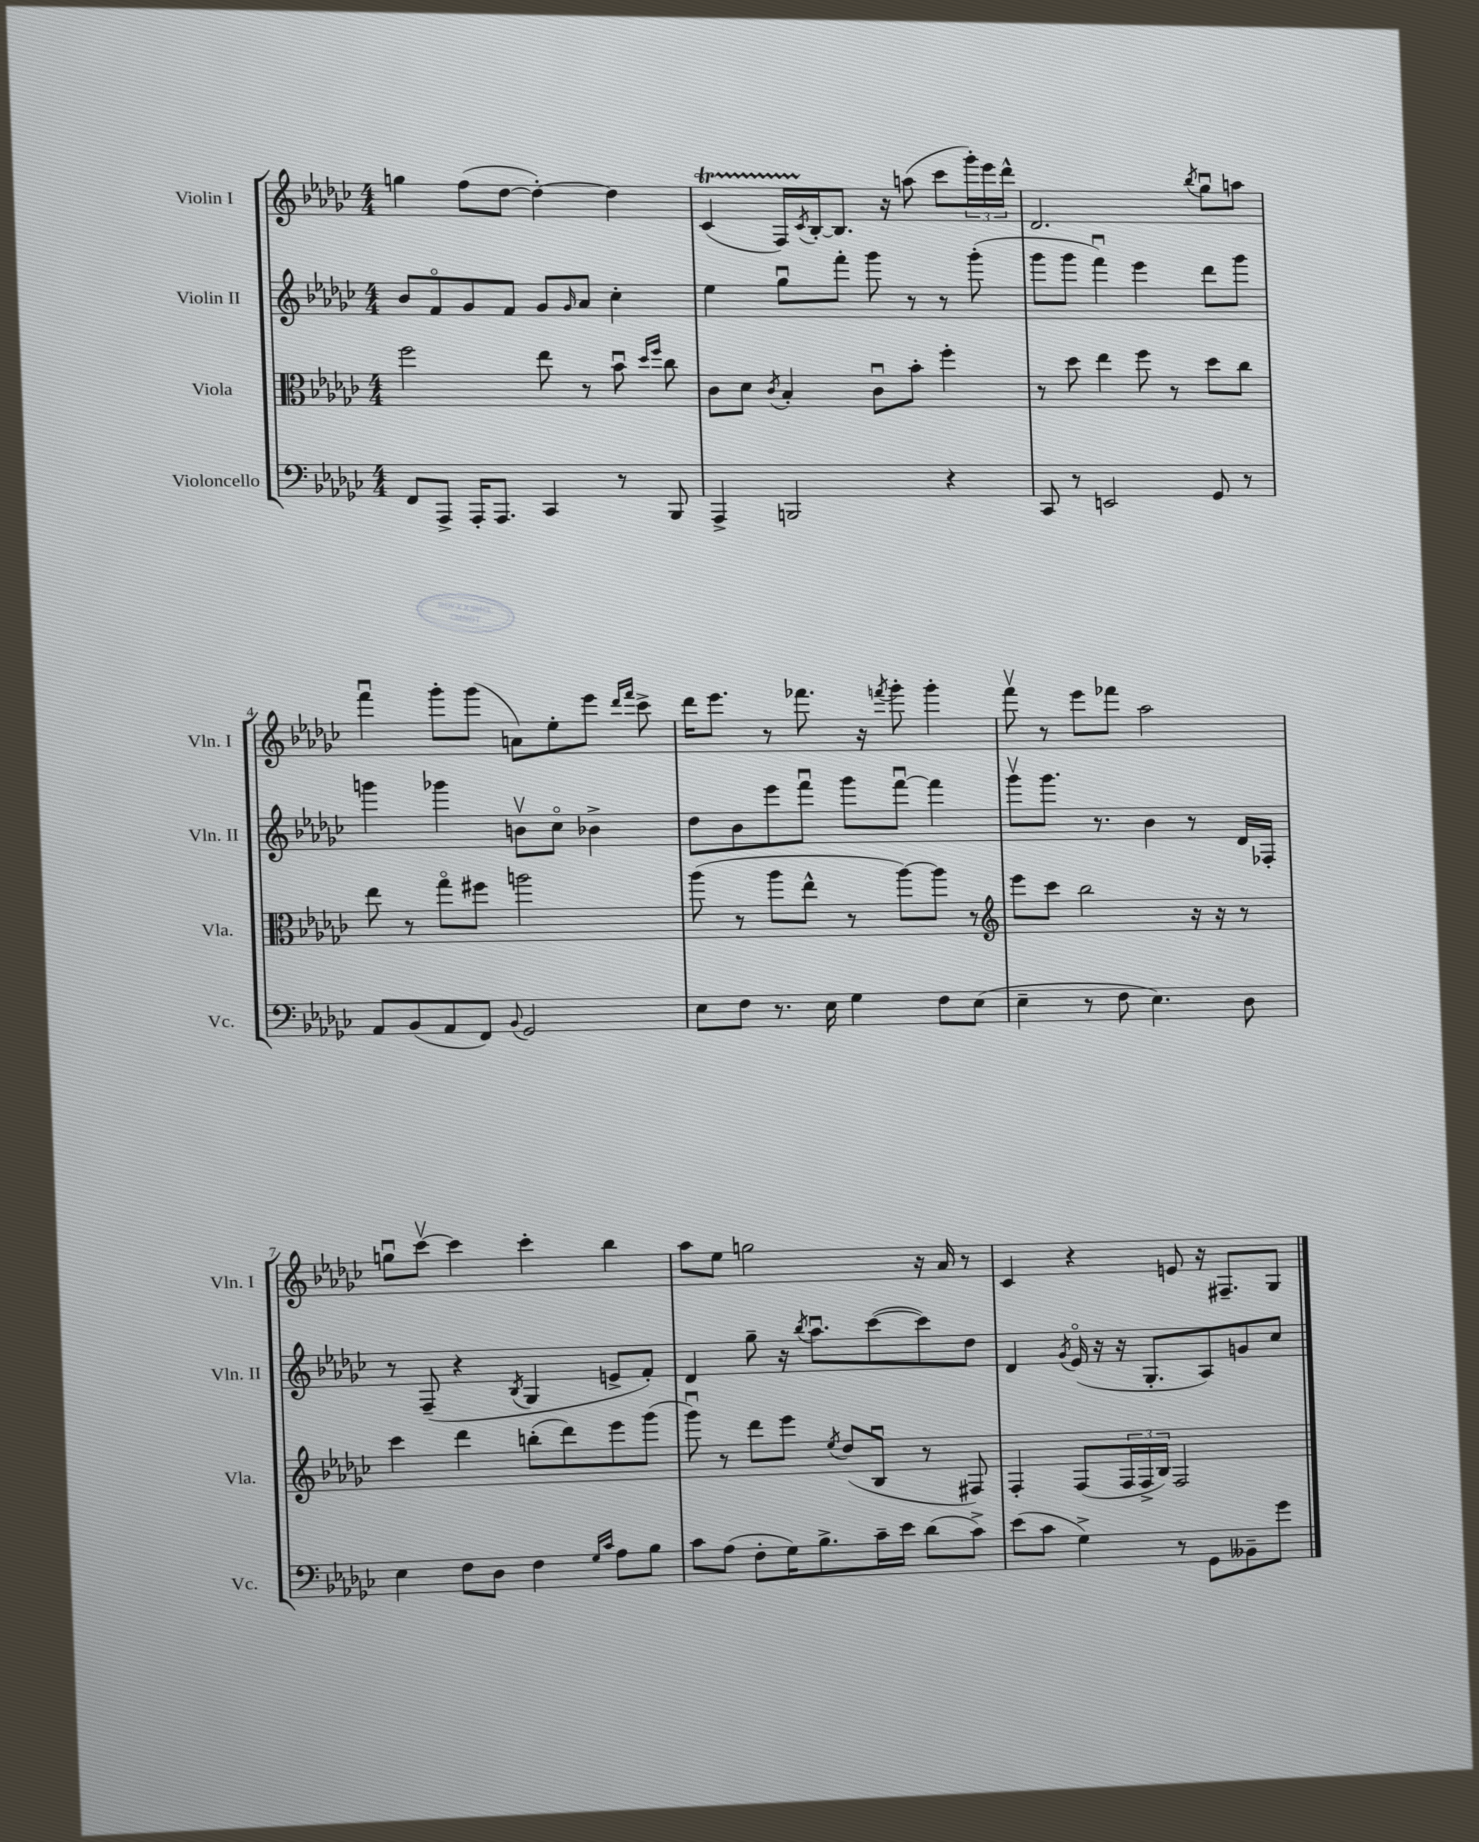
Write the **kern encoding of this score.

**kern	**kern	**kern	**kern
*part4	*part3	*part2	*part1
*staff4	*staff3	*staff2	*staff1
*I"Violoncello	*I"Viola	*I"Violin II	*I"Violin I
*I'Vc.	*I'Vla.	*I'Vln. II	*I'Vln. I
*clefF4	*clefC3	*clefG2	*clefG2
*k[b-e-a-d-g-c-]	*k[b-e-a-d-g-c-]	*k[b-e-a-d-g-c-]	*k[b-e-a-d-g-c-]
*M4/4	*M4/4	*M4/4	*M4/4
=1	=1	=1	=1
8FF/L	2ff\	8b-/L	4ggn\
8AAA-^/J	.	8f/	.
16AAA-'/KL	.	8g-/	(8ff\L
8.AAA-/J	.	.	.
.	.	8f/J	[8dd-\J
4CC-/	8ee-\	8g-/L	4dd-'\_)
.	.	16qqg-/	.
.	8r	8a-/J	.
8r	8b-u\	4cc-'\	4dd-\]
.	16qqdd-/LL	.	.
.	16qqff/JJ	.	.
8BBB-/	8cc-\	.	.
=2	=2	=2	=2
4AAA-^/	8c-\L	4ee-\	(4c-T/
.	8d-\J	.	.
.	8qc-/	.	.
2BBBn/	4B-'/	8gg-u\L	16FTTT/LL)
.	.	.	8qc-/
.	.	.	[16B-'/J
.	.	8fff'\J	8.B-/J]
.	8c-u\L	8ggg-\	.
.	.	.	16r
.	8b-'\J	8r	(8aan\
4r	4ff'\	8r	8ccc-\L
.	.	(8ggg-'\	24ggg-'\L)
.	.	.	24eee-\
.	.	.	24ddd-^^\JJ
=3	=3	=3	=3
8CC-/	8r	8ggg-\L	2.d-/
8r	8dd-\	8ggg-\J	.
2EEn/	4ee-\	4fffu\)	.
.	8ff\	4eee-\	.
.	8r	.	.
.	.	.	8qbb-/
8GG-/	8dd-\L	8ddd-\L	8gg-u\L
8r	8cc-\J	8ggg-\J	8aan\J
!!LO:LB:g=z
=4	=4	=4	=4
8AA-/L	8ee-\	4gggn\	4fffu\
(8BB-/	8r	.	.
8AA-/	8gg-\L	4ggg-X\	8ggg-'\L
8FF/J)	8ff#X\J	.	(8ggg-\J
8qqBB-/	.	.	.
2GG-/	2aan\	8bnv\L	8an\L)
.	.	8cc-\J	8ee-'\
.	.	4b-X^\	8eee-\J
.	.	.	16qqddd-/LL
.	.	.	16qqfff/JJ
.	.	.	8ccc-^\
=5	=5	=5	=5
8E-\L	(8aa-\	8dd-\L	16ddd-\KL
.	.	.	8.eee-\J
8F\J	8r	8b-\	.
8.r	8aa-\L	8eee-\	8r
.	8ee-^^\J	8fffu\J	8.fff-X\
16E-\	.	.	.
4G-\	8r	8ggg-\L	.
.	.	.	16r
.	.	.	8qfffn/
.	[8aa-\L)	[8fffu\J	8ggg-'\
8F\L	8aa-\J]	4fff\]	4ggg-'\
(8E-\J	8r	.	.
=6	=6	=6	=6
*	*clefG2	*	*
4E-~\	8eee-\L	8ggg-v\L	8fffv\
.	8ccc-\J	8.ggg-\J	8r
8r	2bb-\	.	8eee-\L
.	.	8.r	.
8F\	.	.	8fff-X\J
4.E-\)	.	4b-\	2aa-\
.	16r	8r	.
.	16r	.	.
8D-\	8r	16d-/LL	.
.	.	16F-X'/JJ	.
!!LO:LB:g=z
=7	=7	=7	=7
4E-\	4ccc-\	8r	8ggnu\L
.	.	(8F~/	[8ccc-v\J
8F\L	4ddd-\	4r	4ccc-\]
8D-\J	.	.	.
.	.	8qB-/	.
4F\	(8bbn'\L	4G-/	4ccc-'\
.	8ddd-\)	.	.
16qqG-/LL	.	.	.
16qqc-/JJ	.	.	.
8A-\L	8eee-\	8en^/L	4bb-\
8B-\J	(8ggg-\J	8f'/J)	.
=8	=8	=8	=8
8c-\L	8ggg-u\)	4d-/	8aa-\L
(8A-\J	8r	.	8ee-\J
8F'\L	8ddd-\L	8gg-~\	2ggn\
16G-\K)	8eee-\J	16r	.
.	.	8qbb-/	.
8.B-^\	.	8.aa-u\L	.
.	8qee-/	.	.
.	(8dd-/L	.	.
16c-~\L	8B-u/J	([8ccc-\	.
16e-\JJ	.	.	.
(8d-\L	8r	8ccc-\])	16r
.	.	.	16a-/
8c-^\J)	8F#X/)	8dd-\J	8r
=9	=9	=9	=9
(8e-\L	4F'/	4d-/	4c-/
8c-\J	.	.	.
.	.	8qg-/	.
4G-^\)	(8F/L	(16e-/	4r
.	.	16r	.
.	24F/L	16r	.
.	24F^/	.	.
.	.	8.G-'/L	.
.	24B-/JJ)	.	.
8r	2F/	.	8en/
8GG-\L	.	8A-/)	16r
.	.	.	8.F#X~/L
8BB--X~\	.	8gn/	.
8g-\J	.	8cc-/J	8G-/J
==	==	==	==
*-	*-	*-	*-
